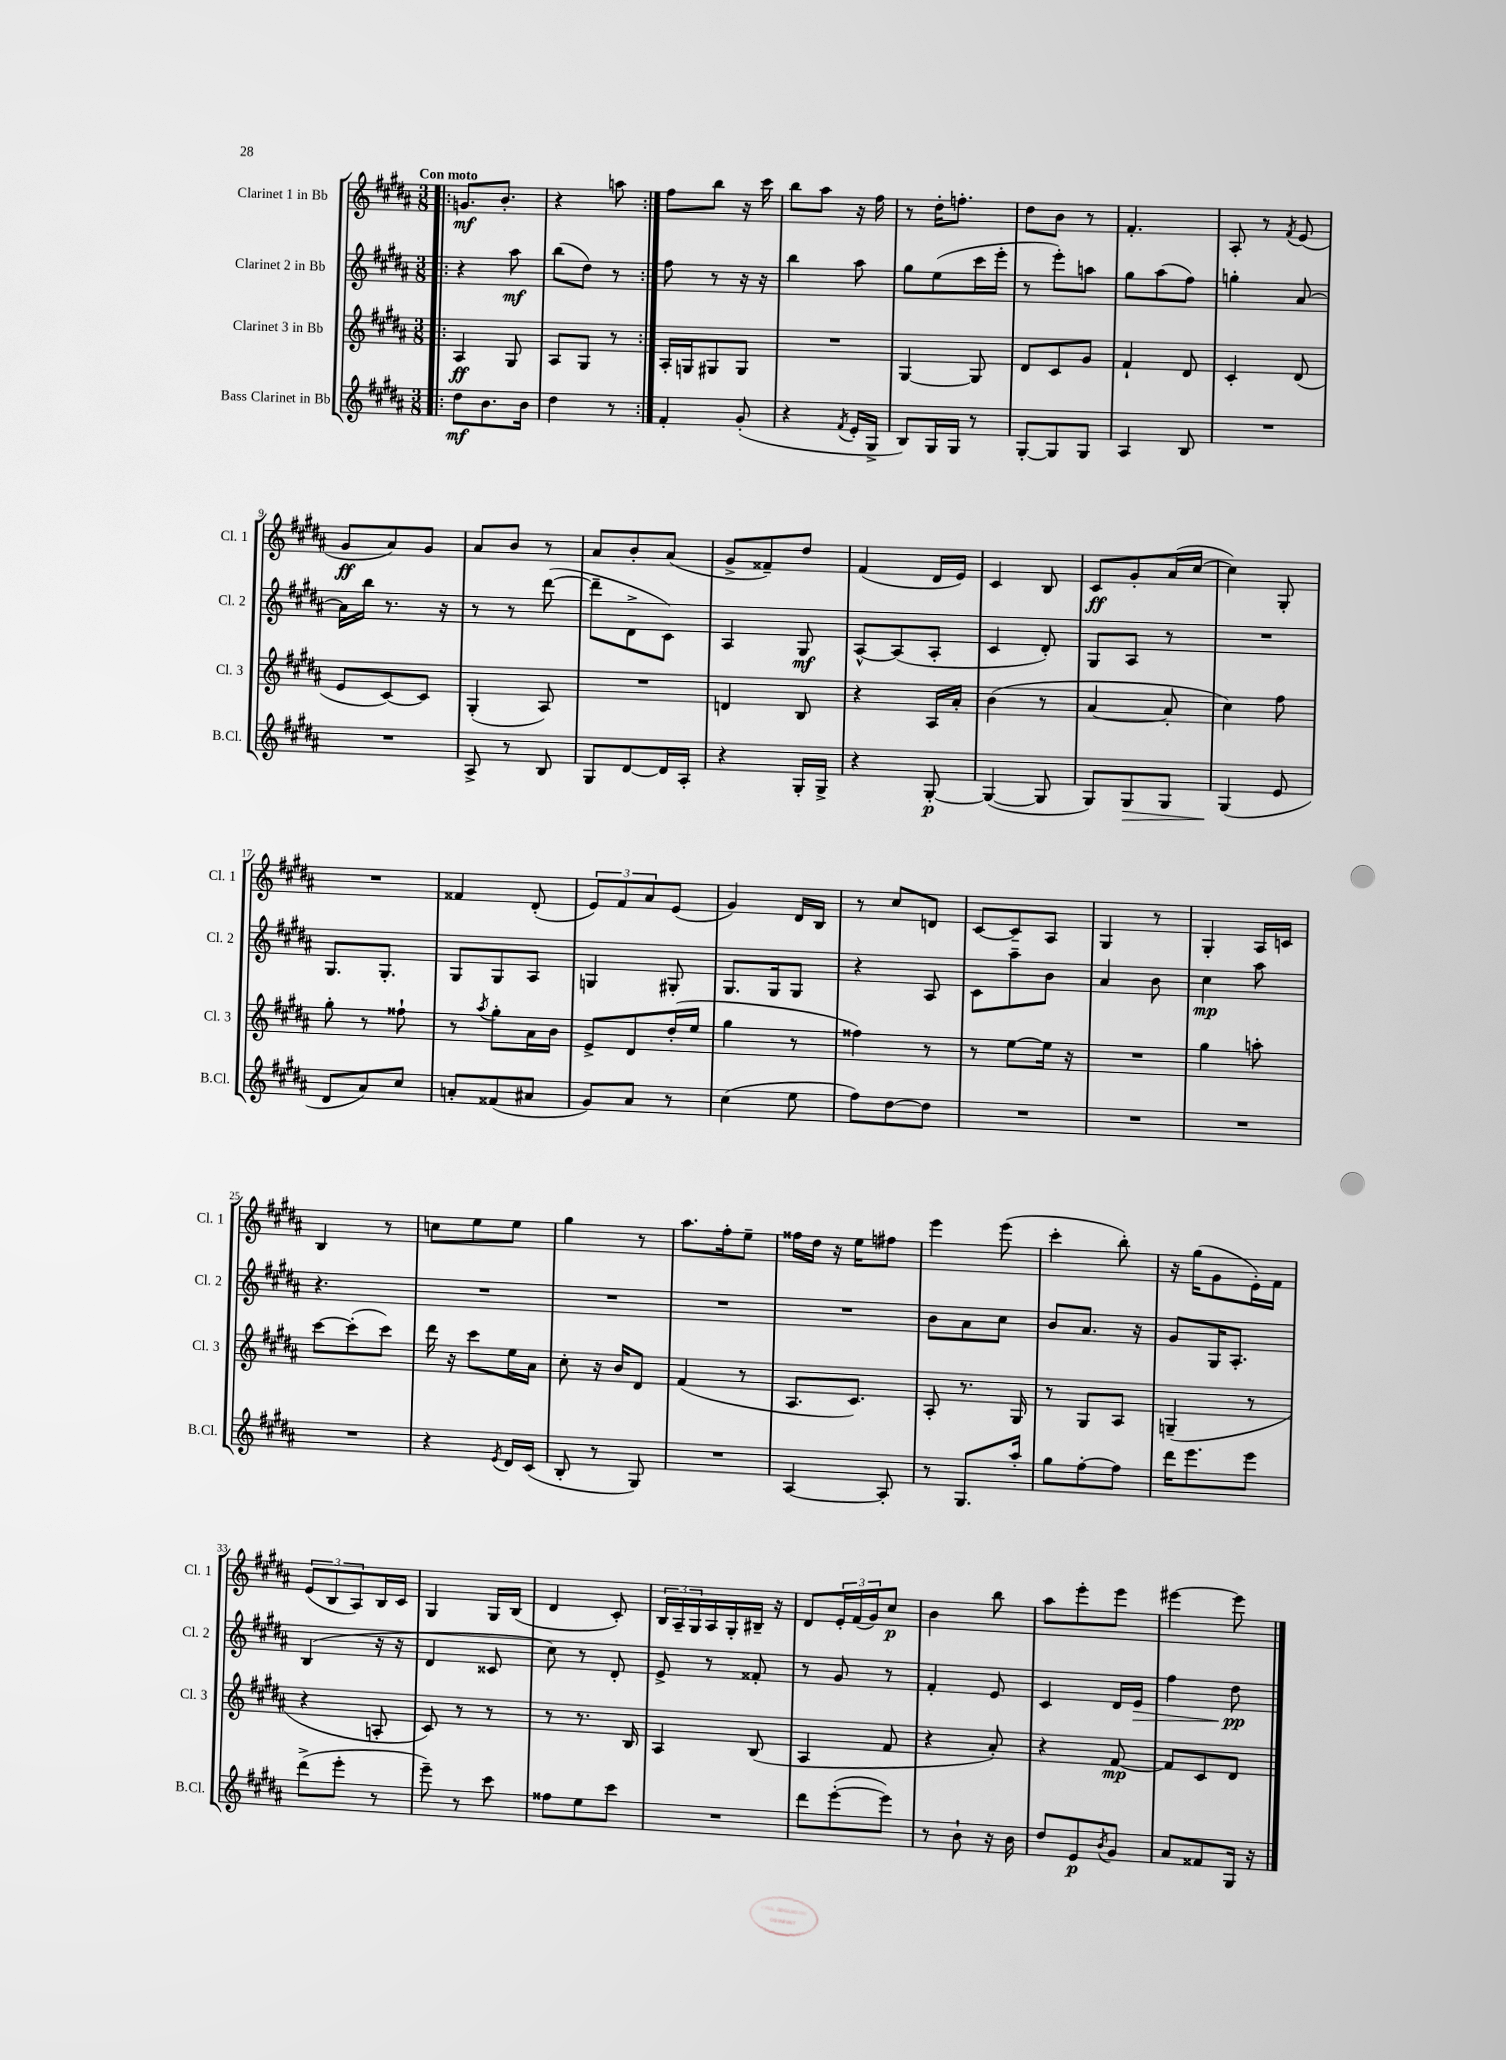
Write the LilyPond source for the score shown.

<<
\new StaffGroup <<
\new Staff = "s0" \with { instrumentName = "Clarinet 1 in Bb" shortInstrumentName = "Cl. 1" } {
    \clef treble \key b \major \numericTimeSignature \time 3/8 \tempo "Con moto"
    \repeat volta 2 { \bar ".|:" g'8.\mf b'8.-. |
    r4 a''8 | }
    fis''8 b''8 r16 cis'''16 |
    b''8 ais''8 r16 fis''16 |
    r8 dis''16-. f''8.-. |
    dis''8 b'8 r8 |
    fis'4.-. |
    ais8-. r8 \acciaccatura { fis'8 } e'8( |
    gis'8\ff ais'8) gis'8 |
    ais'8 b'8 r8 |
    ais'8 b'8-. ais'8( |
    gis'8-> fisis'8--) dis''8 |
    fis'4( dis'16 e'16) |
    cis'4 b8 |
    cis'8\ff gis'8-. ais'16( cis''16~ |
    cis''4) gis8-. |
    R4. |
    fisis'4 dis'8-.( |
    \tuplet 3/2 { e'8) fis'8 ais'8 } e'8( |
    gis'4) dis'16 b16 |
    r8 cis''8 d'8 |
    cis'8~ cis'8-- ais8 |
    gis4 r8 |
    gis4-. ais16 c'16 |
    b4 r8 |
    c''8 e''8 e''8 |
    gis''4 r8 |
    ais''8. fis''16-. e''8-- |
    fisis''16 dis''16 r16 e''16 fis''8 |
    e'''4 e'''8( |
    cis'''4-. b''8-.) |
    r16 gis''16( gis'8 e'16-.) fis'16 |
    \tuplet 3/2 { e'8( b8 ais8) } b16 cis'16 |
    gis4 gis16 b16( |
    dis'4 cis'8-.) |
    \tuplet 3/2 { b16 ais16-- gis16 } ais16 gis16-. bis16-- r16 |
    dis'8 \tuplet 3/2 { e'16-. fis'16( gis'16) } cis''8\p |
    b'4 b''8 |
    ais''8 e'''8-. e'''8 |
    eis'''4~ eis'''8 \bar "|." |
}
\new Staff = "s1" \with { instrumentName = "Clarinet 2 in Bb" shortInstrumentName = "Cl. 2" } {
    \clef treble \key b \major \numericTimeSignature \time 3/8
    \repeat volta 2 { \bar ".|:" r4 ais''8\mf |
    b''8( dis''8) r8 | }
    fis''8 r8 r16 r16 |
    b''4 ais''8 |
    gis''8 e''8( cis'''16 e'''16-. |
    r8 e'''8-.) a''8 |
    gis''8 ais''8( fis''8) |
    g''4-. ais'8~ |
    ais'16 b''16 r8. r16 |
    r8 r8 dis'''8~( |
    dis'''8-- dis'8-> cis'8) |
    ais4 gis8\mf |
    ais8~-^ ais8( ais8-. |
    cis'4 dis'8-.) |
    gis8 ais8 r8 |
    R4. |
    gis8. gis8.-. |
    gis8 gis8 ais8 |
    g4 gis8-. |
    gis8. gis16 gis8 |
    r4 ais8 |
    cis'8 ais''8-- b'8 |
    ais'4 b'8 |
    cis''4\mp ais''8 |
    r4. |
    R4. |
    R4. |
    R4. |
    R4. |
    b'8 ais'8 cis''8 |
    b'8 ais'8. r16 |
    gis'8 gis16 ais8.-. |
    b4( r16 r16 |
    dis'4 cisis'8 |
    cis''8) r8 dis'8-. |
    e'8-> r8 fisis'8-. |
    r8 gis'8 r8 |
    fis'4-. e'8 |
    cis'4 dis'16 e'16\> |
    fis''4 dis''8\pp\! \bar "|." |
}
\new Staff = "s2" \with { instrumentName = "Clarinet 3 in Bb" shortInstrumentName = "Cl. 3" } {
    \clef treble \key b \major \numericTimeSignature \time 3/8
    \repeat volta 2 { \bar ".|:" ais4\ff gis8 |
    ais8 gis8 r8 | }
    ais16-. g16 gis8 gis8 |
    R4. |
    gis4~ gis8 |
    dis'8 cis'8 gis'8 |
    fis'4-! dis'8 |
    cis'4-. dis'8( |
    e'8 cis'8~) cis'8 |
    gis4-.( ais8) |
    R4. |
    d'4 b8 |
    r4 ais16 ais'16-. |
    b'4( r8 |
    ais'4~ ais'8-. |
    cis''4) fis''8 |
    gis''8-. r8 fisis''8-! |
    r8 \acciaccatura { ais''8 } gis''8-. ais'16 b'16 |
    e'8-> dis'8 dis''16-.( e''16 |
    gis''4 r8 |
    fisis''4) r8 |
    r8 e''8~ e''16 r16 |
    R4. |
    gis''4 a''8-. |
    cis'''8~ cis'''8-.( cis'''8) |
    dis'''16 r16 cis'''8 e''16 ais'16 |
    cis''8-. r16 b'16 dis'8 |
    fis'4( r8 |
    ais8. cis'8.) |
    ais8-. r8. gis16 |
    r8 gis8 ais8 |
    g4--( r8 |
    r4 a8-. |
    cis'8) r8 r8 |
    r8 r8. b16 |
    ais4 b8( |
    ais4 fis'8 |
    r4 ais'8-.) |
    r4 fis'8~\mp |
    fis'8 cis'8 dis'8 \bar "|." |
}
\new Staff = "s3" \with { instrumentName = "Bass Clarinet in Bb" shortInstrumentName = "B.Cl." } {
    \clef treble \key b \major \numericTimeSignature \time 3/8
    \repeat volta 2 { \bar ".|:" dis''8\mf b'8. b'16 |
    dis''4 r8 | }
    fis'4-. gis'8-.( |
    r4 \acciaccatura { fis'8 } e'16-. gis16-> |
    b8) gis16 gis16 r8 |
    gis8~-. gis8 gis8 |
    ais4 b8 |
    R4. |
    R4. |
    ais8-> r8 b8 |
    gis8 dis'8~ dis'16 ais16-. |
    r4 gis16-. gis16-> |
    r4 gis8~-.\p |
    gis4~( gis8 |
    gis8) gis8\> gis8 |
    gis4\!( e'8 |
    dis'8 ais'8) cis''8 |
    a'8-. fisis'8( ais'8 |
    gis'8) ais'8 r8 |
    cis''4( e''8 |
    fis''8) dis''8~ dis''8 |
    R4. |
    R4. |
    R4. |
    R4. |
    r4 \acciaccatura { e'8 } dis'16 cis'16( |
    b8-. r8 gis8) |
    R4. |
    ais4~ ais8-. |
    r8 gis8. ais''16-. |
    gis''8 fis''8~-. fis''8 |
    dis'''16 e'''8. e'''8 |
    dis'''8->( e'''8-. r8 |
    e'''8--) r8 cis'''8 |
    fisis''8 e''8 cis'''8 |
    R4. |
    dis'''8 e'''8~-.( e'''8) |
    r8 b'8-! r16 b'16 |
    dis''8 e'8\p \acciaccatura { b'8 } gis'8 |
    ais'8 fisis'8 gis16 r16 \bar "|." |
}
>>
>>
